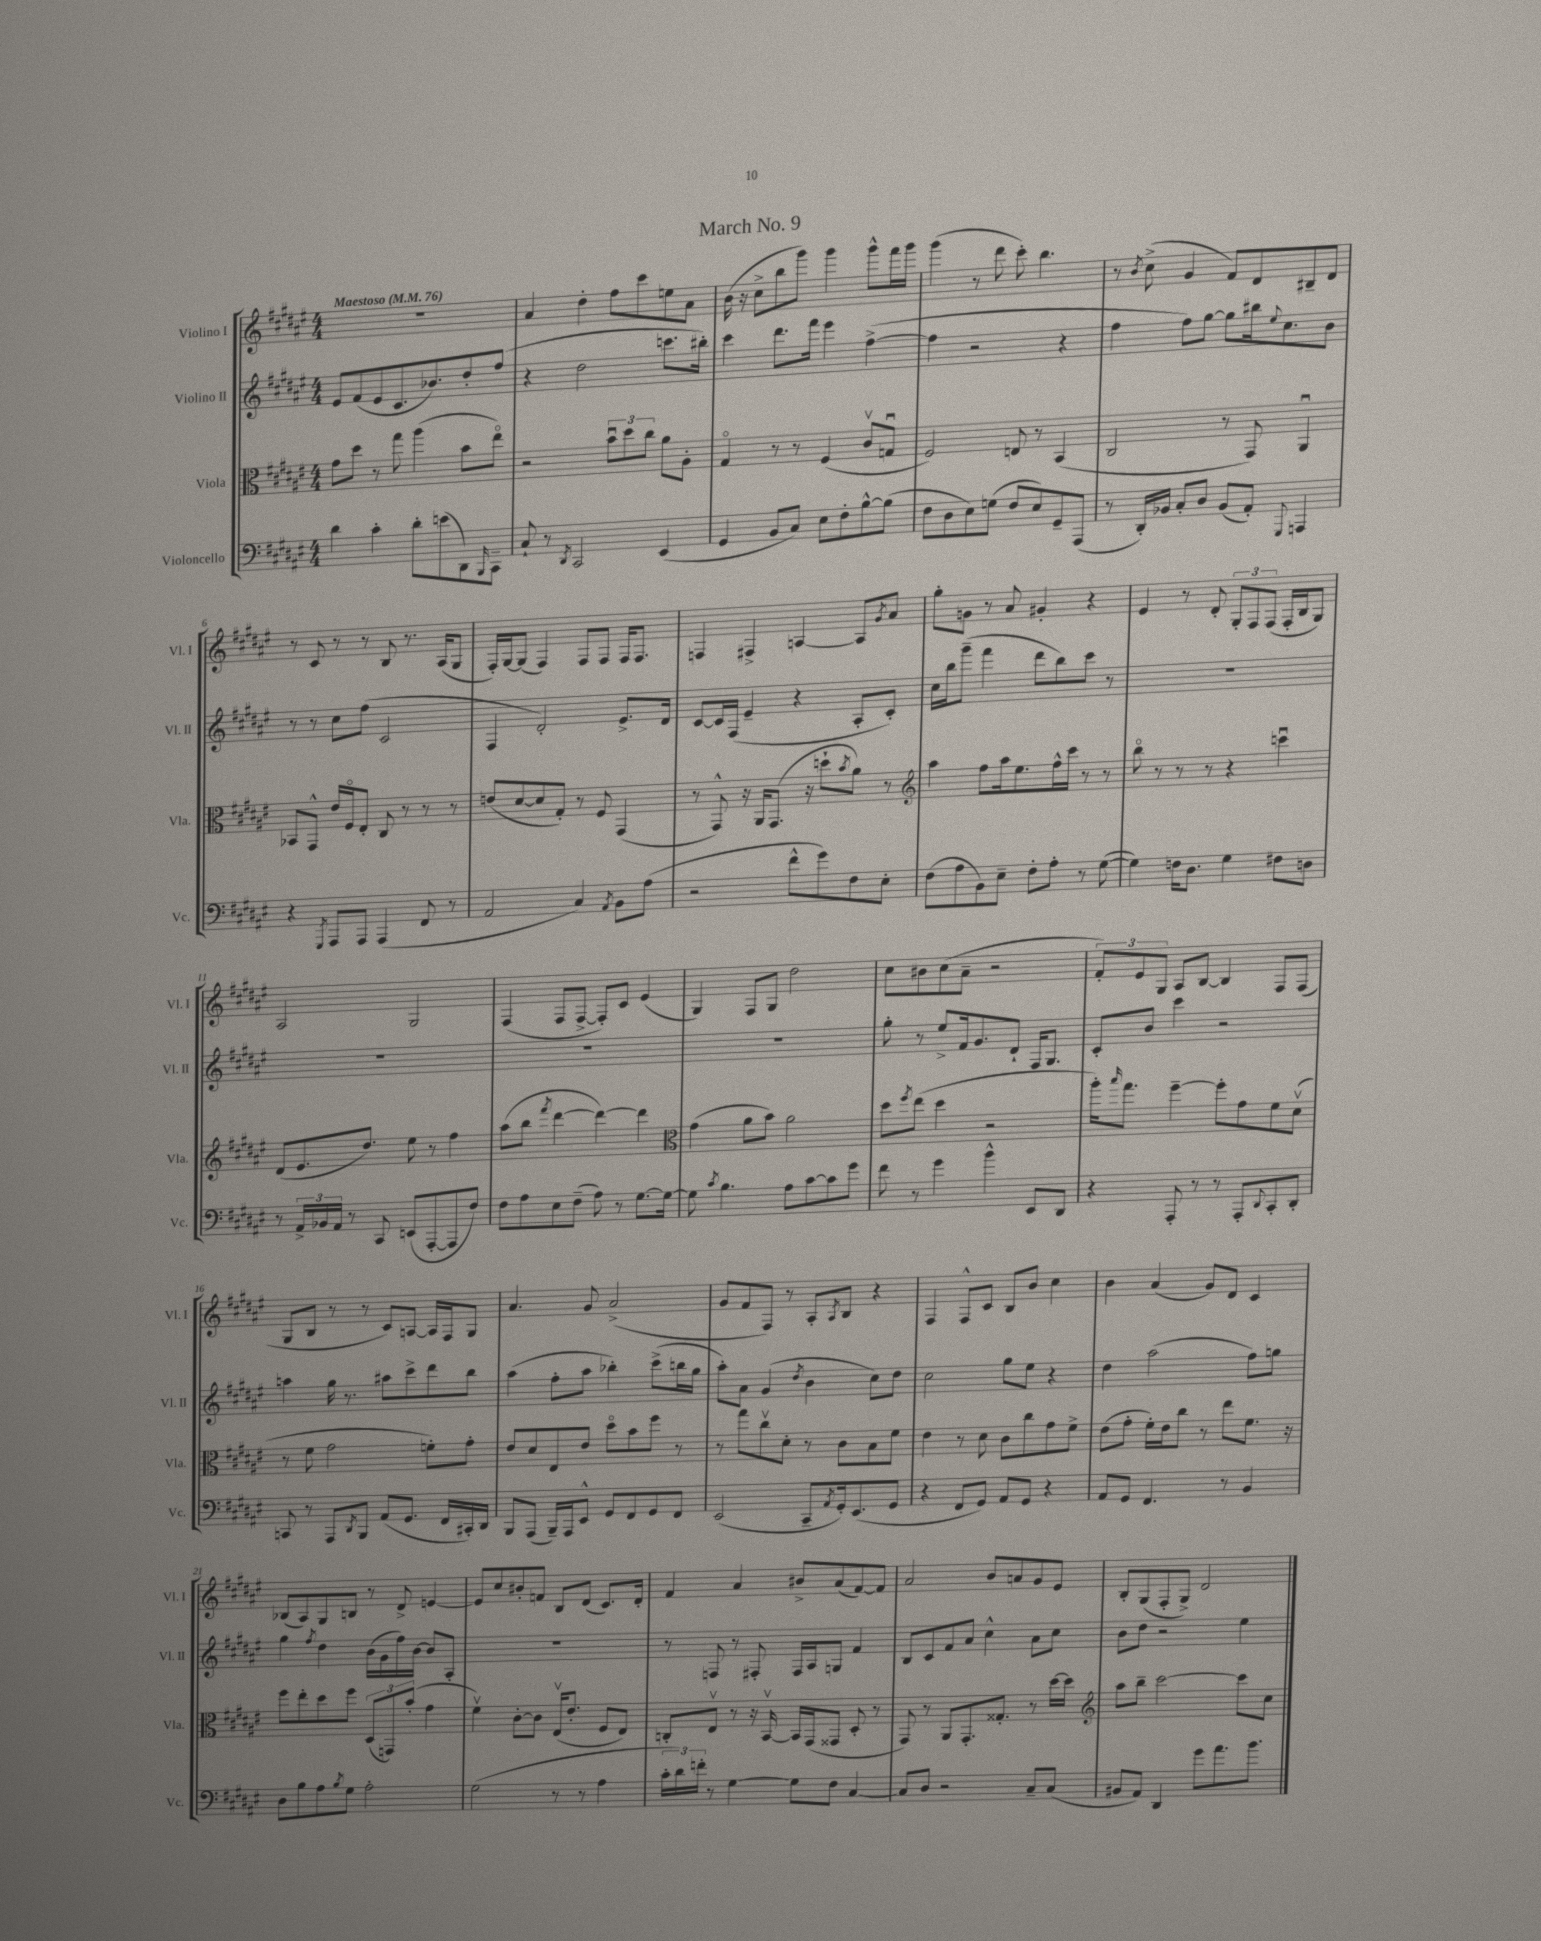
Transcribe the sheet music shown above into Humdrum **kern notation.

**kern	**kern	**kern	**kern
*staff4	*staff3	*staff2	*staff1
*clefF4	*clefC3	*clefG2	*clefG2
*k[f#c#g#d#a#e#]	*k[f#c#g#d#a#e#]	*k[f#c#g#d#a#e#]	*k[f#c#g#d#a#e#]
*M4/4	*M4/4	*M4/4	*M4/4
*MM76	*MM76	*MM76	*MM76
4d#\	8g#\L	8e#/L	1r
.	8dd#\J	(8f#/	.
4c#'\	8r	8e#/	.
.	8gg#\	8.c#/	.
8d#'\L	(4aa#\	.	.
.	.	8.b-/)	.
(8e\	.	.	.
8DD#\)	8b\L	8dd#'/	.
16qqBBB/	.	.	.
8CC#~\J	8ee#o\J)	(8ff#/J	.
=	=	=	=
8C#`/	2r	4r	4a#/
8r	.	.	.
8qDD#/	.	.	.
2CC#/	.	2dd#\	4dd#'\
.	12bu\L	.	8ff#\L
.	12dd#\	.	.
.	.	.	8ccc#\
.	12cc#\J	.	.
(4EE#/	8a#\L	8.ccc\L	8ee\
.	8A#'\J	.	8a#\J
.	.	16bb#'\Jk)	.
=	=	=	=
4GG#/	4G#o/	4ccc#\	(16b\
.	.	.	16r
.	.	.	8cc#^\L
8BB/L	8r	8.ddd#\L	8bb\
8C#/J)	8r	.	8ggg#\J)
.	.	16fff#\Jk	.
8E#\L	(4F#/	4eee#\	4ggg#\
8F#'\	.	.	.
[8B^^\	8c#v/L	([4ff#^\	8ggg#^^\L
(8B\]J	8Gu/J	.	16fff#\L
.	.	.	16ggg#\JJ
=	=	=	=
8F#\L	2F#/)	4ff#\]	(4ggg#\
8D#\	.	.	.
8E#\)	.	2r	8r
(8G\J	.	.	8ddd#\
8F#/L	8E/	.	8ccc#'\)
8E#/)	8r	.	4.bb\
8GG#~/	(4BB/	4r	.
(8AAA#/J	.	.	.
=	=	=	=
8r	2C#/	4ff#\	8r
.	.	.	8qb/
16DD#'/LL)	.	.	(8cc#^\
16BB-/JJ	.	.	.
8C#'/L	.	8ff#\L)	4g#/
8D#/J	.	[8gg#\J	.
(8BB-/L	8r	8gg#\]L	8f#/L)
8AA#'/J)	8GG#/)	16bb#\k	8d#/
.	.	8qqee#/	.
.	.	8.cc#\	.
8qqGGG#/	.	.	.
4AAA/	4AA#u/	.	8B#~/
.	.	8b\J	8d#/J
=	=	=	=
4r	8BB-/L	8r	8r
.	8GG#^^/J	8r	8c#/
8qGGG#/	.	.	.
8AAA#/L	16e#/LL	8cc#\L	8r
.	16F#o/J	.	.
8AAA#/J	8E#'/J	(8ff#\J	8r
(4AAA#/	8C#/	2c#/	8B/
.	8r	.	8.r
8FF#/	8r	.	.
.	.	.	(16A#/LK
8r	8r	.	8G#/J
=	=	=	=
2AA#/	(8e/L	4F#/	16F#'/LL)
.	.	.	[16G#/J
.	[8d#/	.	(8G#/]J
.	8d#/]	2d#'/)	4F#/)
.	8G#'/J)	.	.
4C#/)	8r	.	8F#/L
.	8F#/	.	8F#/J
8qAA#/	.	.	.
8BB\L	(4GG#/	8.e#^/L	16F#/LK
.	.	.	8.F#/J
(8A#\J	.	.	.
.	.	16d#/Jk	.
=	=	=	=
2r	8r	[8c#/L	4F/
.	8GG#^^/)	16c#/]L	.
.	.	(16F#/JJ	.
.	16r	4e#~/	4F#^/
.	16AA#/LK	.	.
.	(8.GG#/J	.	.
8f#^^\L	.	4r	[4A/
.	16r	.	.
8g#\)	8dd`\L	.	.
.	8qb/	.	.
8F#\	8a#\J)	8A#'/L	8A/]L
.	.	.	8qg#/
8E#'\J	8r	8c#'/J)	8a#/J
=	=	=	=
*	*clefG2	*	*
(8F#\L	4aa#\	16cc#\LL	8gg#'\L
.	.	16bb\J	.
8A#\	.	(8ggg#~\J	8g\J
8BB\)	8ff#\L	4fff#\	8r
8E#~\J	16aa#\k	.	8a#/
.	8.ee#\	.	.
8F#'\L	.	8ddd#\L	4g#'/
8A#'\J	16ff#^^\L	8bb\)	.
.	16ccc#\JJ	.	.
8r	8r	8ccc#\J	4r
([8G#\	8r	8r	.
=	=	=	=
4G#\])	8bbo\	1r	4e#/
.	8r	.	.
16F\LK	8r	.	8r
8.D#\J	.	.	.
.	8r	.	8d#'/
4G#\	4r	.	12G#'/L
.	.	.	12F#/
.	.	.	(12F#/J
8F#\L	4cccu\	.	16F#'/LL
.	.	.	16B/J
8D\J	.	.	8G#/J)
=	=	=	=
8r	(8d#/L	1r	2A#/
24AA#^/LL	8.e#/	.	.
24BB-/	.	.	.
24AA#/JJ	.	.	.
8r	.	.	.
.	8.dd#/J)	.	.
8CC#/	.	.	.
(8EE/L	8ee#\	.	2G#/
[8AAA#'/	8r	.	.
8AAA#/]	4ff#\	.	.
8F#/J)	.	.	.
=	=	=	=
8F#\L	(8aa#\L	1r	(4F#/
8A#\	8bb\J	.	.
.	8qfff#/	.	.
8E#\	[4ddd#\	.	8F#/L
(8F#~\J	.	.	[8F#^/J
8A#\)	4ddd#\_)	.	8F#'/]L)
8r	.	.	8c#/J
[8.G#\L	4ddd#\]	.	(4e#/
16G#\_Jk	.	.	.
=	=	=	=
*	*clefC3	*	*
8G#\]	(4g#\	1r	4G#/)
8qc#/	.	.	.
4.B\	.	.	.
.	8a#\L	.	8F#/L
.	8b\J)	.	8G#/J
8A#\L	2a#\	.	2dd#\
[8c#\	.	.	.
8c#\]	.	.	.
8g#\J	.	.	.
=	=	=	=
8f#\	8dd#\L	8gg#'\	8cc#\L
.	8qff#/	.	.
8r	(8ee#\J	8r	8b#\
4g#\	4dd#\	8ee#^/L	(8cc#\
.	.	16f#/k	8a#~\J
.	.	8.g#/	.
4b^^\	2r	.	2r
.	.	8d#`/J	.
8EE#/L	.	16F#/LK	.
.	.	8.G#/J	.
8DD#/J	.	.	.
=	=	=	=
4r	16aa#'\LK)	8c#'/L	12f#'/L)
.	16qqbb/	.	.
.	8.gg#\J	.	.
.	.	.	12e#/
.	.	8b/J	.
.	.	.	12G#/J
8AAA#'/	[4ff#~\	4ccc#\	8A#/L
8r	.	.	[8B/J
8r	8ff#'\]L	2r	4B/]
8AAA#'/L	8g#\	.	.
8qqDD#/	.	.	.
8CC#'/	8f#\	.	8F#/L
8DD#'/J	(8d#v\J	.	(8F#/J
=	=	=	=
8CC/	8r	4aa\	8G#/L
8r	8f#\	.	8B/J
8AAA#/L	2g#\	16gg#\	8r
.	.	8.r	.
8qDD#/	.	.	.
8BBB/J	.	.	8r
(8AA#/L	.	8aa#\L	8c#/L)
8.GG#/J	.	8ccc#^\	[8A/J
.	8f'\L)	8ddd#\	16A/]LL
16FF#/LL	.	.	16F#/J
16CC#'/)	8g#'\J	8bb\J	8G#/J
16DD#/JJ	.	.	.
=	=	=	=
8BBB/L	8e#/L	(4aa#\	4.a#/
(8AAA#/J	8d#/	.	.
16BBB~/LL)	8E#/	8ff#'\L	.
16AAA#/J	.	.	.
8EE#^^/J	8e#/J	8aa#\J	8g#/
8GG#/L	8dd#o\L	4bb-'\)	(2a#^/
8FF#/	8b\	.	.
8GG#/	8ff#\J	(8ccc#^\L	.
8FF#/J	8r	16bb\L	.
.	.	16gg#\JJ	.
=	=	=	=
(2EE#/	8r	8aa#'\L)	8g#/L
.	8gg#\L	8a#\J	8f#/
.	8cc#v\	(4g#/	8F#/J)
.	8d#'\J	.	8r
.	.	8qdd#/	.
8CC#~/L	8r	4b\	8A#'/L
8qAA#/	.	.	8qA#/
16GG#'/k)	8c#\L	.	8B/J
(8.EE#/	.	.	.
.	8B\	8cc#\L)	4r
8GG#/J	8f#\J	8dd#\J	.
=	=	=	=
4r	4e#\	2cc#\	4F#/
8FF#/L	8r	.	8F#^^/L
8GG#/J)	8d#\	.	8c#/J
8AA#/L	8c#\L	8gg#\L	8B/L
8GG#/J	8cc#\	8ee#\J	8b/J
4r	8g#\	4r	4cc#\
.	8f#^\J	.	.
=	=	=	=
8AA#/L	(8e#\L	4dd#\	4b\
8GG#/J	8g#'\J	.	.
4.FF#/	16f#'\LL)	(2aa#\	(4a#/
.	16e#\J	.	.
.	8cc#\J	.	.
.	8r	.	8g#/L)
8r	8ee#\L	.	8d#/J
4BB/	8.f#\J	8ff#\L)	4c#/
.	.	8gg\J	.
.	16r	.	.
=	=	=	=
8D#\L	8ff#\L	4gg#\	(8B-/L
8B\	8ee#'\	.	8A#/)
.	.	8qff#/	.
8A#\	8dd#\	4dd#\	8G#/
8qB/	.	.	.
8G#\J	8ff#\J	.	8B/J
2A#'\	(12D#/L	(16b\LL	8r
.	.	16g#\	.
.	12GG/)	.	.
.	.	16ff#\)	8d#^/
.	(12b'/J	.	.
.	.	[16b\JJ	.
.	4g#\	8b/]L	[4e/
.	.	8A#'/J	.
=	=	=	=
(2G#\	4f#v\)	1r	8e/]L
.	.	.	8cc#/
.	[8c#'\L	.	8b#'/
.	8c#\]J	.	8f/J
8r	(16E#v/LK	.	8B/L
.	8.e#'/J	.	.
8r	.	.	(8d#/J
4A#\	8F#/L	.	8.c#/L)
.	8E#/J)	.	.
.	.	.	16d#'/Jk
=	=	=	=
24c#'\LL	8C'/L	8r	4f#/
24d#\)	.	.	.
24f'\JJ	.	.	.
8r	8E#v/J	8F/	.
[4G#\	8r	8r	4a#/
.	16r	8F#'/	.
.	[16BBv/	.	.
8G#\]L	16BB/]LL	16F#/LL	8b#^/L
.	(16GG#/J	16A#/J	.
8F#\J	8GG##/J	8G/J	(8a#/
[4C#/	8D#'/	4f#/	[8f#/)
.	8r	.	8f#/]J
=	=	=	=
8C#/]L	8GG#/)	8B/L	2a#/
8D#/J	8r	8c#/	.
2r	8AA#/L	8f#/	.
.	8.GG#'/	8a#/J	.
.	.	4cc#^^\	8b/L
.	8.G##'/J	.	.
.	.	.	8a/
8C#~/L	8r	8a#\L	8g#/
(8C#/J	[16dd#\LL	8cc#\J	8e#/J
.	16dd#\]JJ	.	.
=	=	=	=
*	*clefG2	*	*
8BB#/L	8aa#\L	8b\L	8B'/L
8AA#/J)	8bb~\J	8dd#\J	(8G#/
4DD#/	[2ccc#\	2r	8F#'/
.	.	.	8G#^/J)
8g#\L	.	.	2d#/
8.a#\	.	.	.
.	8ccc#\]L	4ee#\	.
8.b\J	.	.	.
.	8cc#\J	.	.
==	==	==	==
*-	*-	*-	*-
